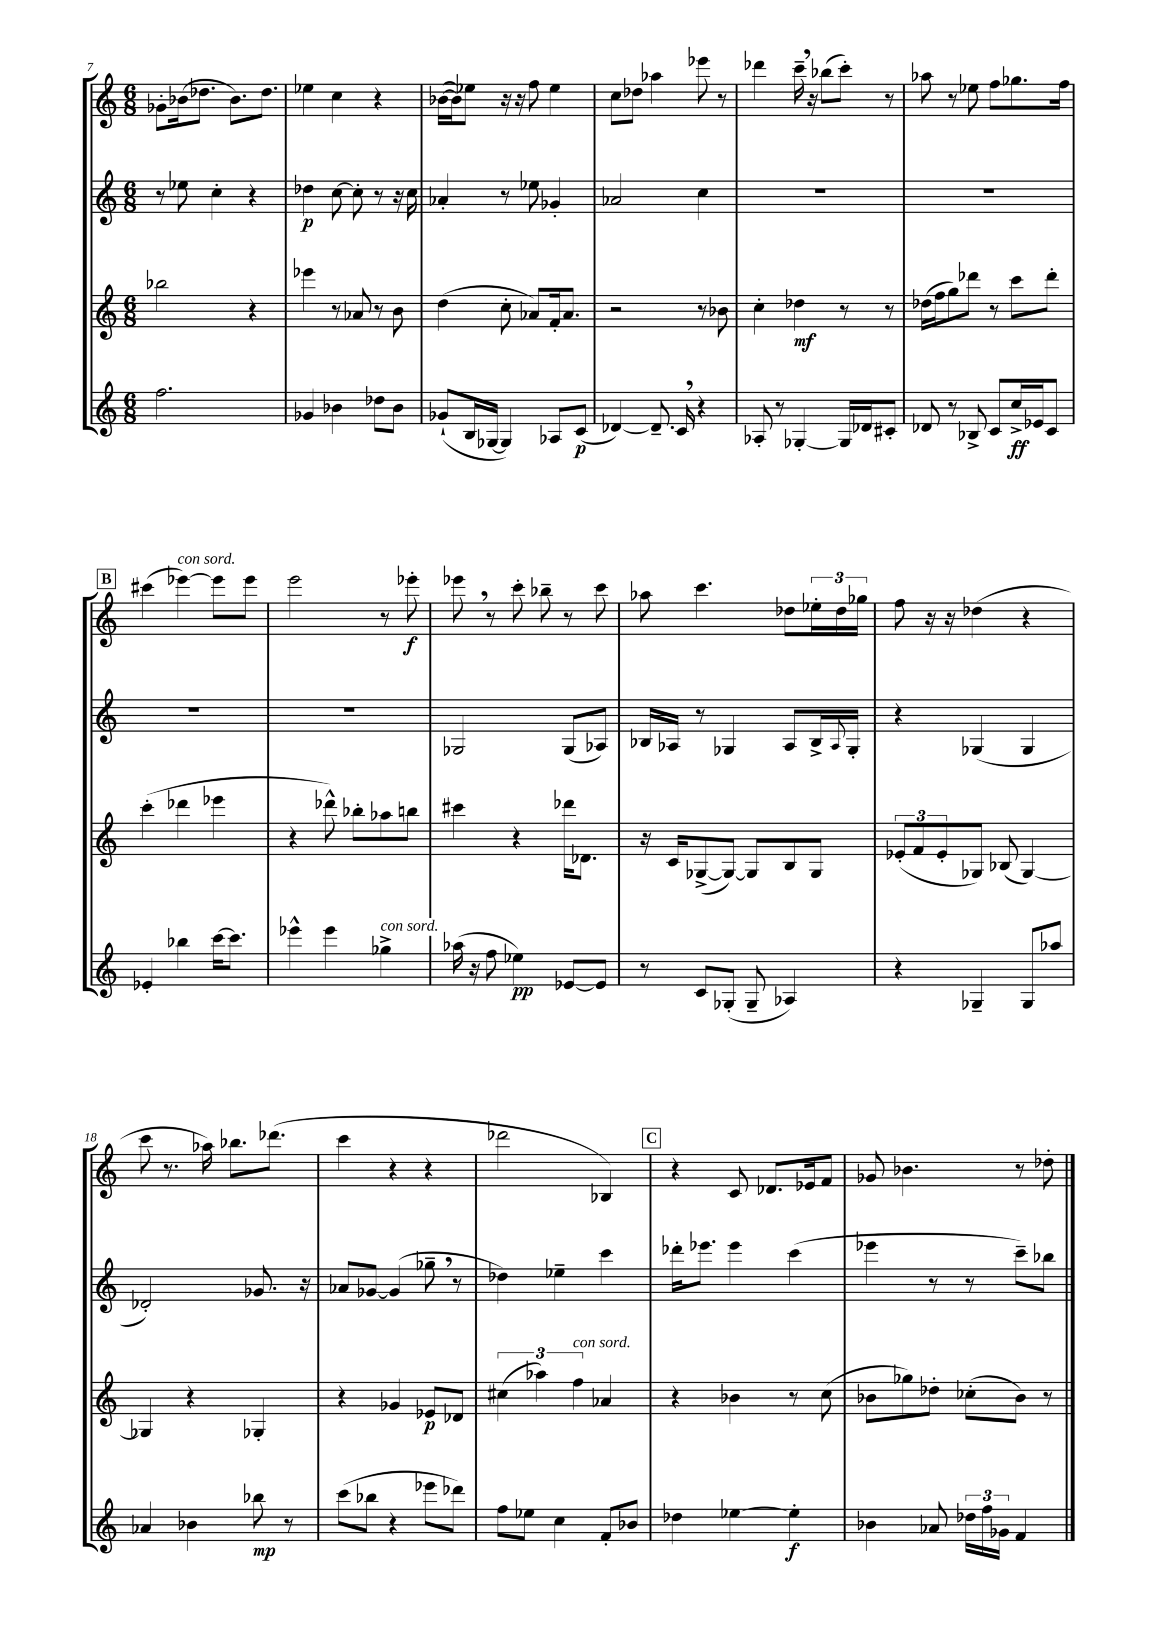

**kern	**kern	**kern	**kern
*staff4	*staff3	*staff2	*staff1
*clefG2	*clefG2	*clefG2	*clefG2
*k[]	*k[]	*k[]	*k[]
*M6/8	*M6/8	*M6/8	*M6/8
2.ff	2bb-	8r	8g-'
.	.	8ee-	(16b-
.	.	.	8.dd-
.	.	4cc'	.
.	.	.	8.b-)
.	4r	4r	.
.	.	.	8.dd-
=	=	=	=
4g-	4eee-	4dd-	4ee-
4b-	8r	[8cc	4cc
.	8a-	8cc']	.
8dd-	8r	8r	4r
8b-	8b	16r	.
.	.	16cc	.
=	=	=	=
(8g-`	(4dd	4a-'	([16b-
.	.	.	16b-])
16B	.	.	8ee-
[16G-	.	.	.
4G-])	8cc'	8r	16r
.	.	.	16r
.	8a-)	8ee-	8ff
8A-	16f'	4g-'	4ee-
.	8.a-	.	.
(8c	.	.	.
=	=	=	=
[4d-)	2r	2a-	8cc
.	.	.	8dd-
8.d-~]	.	.	4aa-
16c	.	.	.
4r	8r	4cc	8eee-
.	8b-	.	8r
=	=	=	=
8A-'	4cc'	2.r	4ddd-
8r	.	.	.
[4G-'	4dd-	.	16ccc~
.	.	.	16r
.	.	.	(8bb-
16G-]	8r	.	8ccc')
16d-	.	.	.
8c#'	8r	.	8r
=	=	=	=
8d-	(16dd-	2.r	8aa-
.	16ff	.	.
8r	8gg)	.	8r
8B-^	8ddd-	.	8ee-
8c	8r	.	8ff
16cc^	8ccc	.	8.gg-
16e-	.	.	.
8c	8ddd-'	.	.
.	.	.	16ff
=	=	=	=
4e-'	(4ccc'	2.r	(4ccc#
4bb-	4ddd-	.	[4eee-)
[16ccc	4eee-	.	8eee-]
8.ccc]	.	.	.
.	.	.	8eee-
=	=	=	=
4eee-^^	4r	2.r	2eee
4eee-	8ddd-^^)	.	.
.	8bb-'	.	.
4gg-^	8aa-	.	8r
.	8bb	.	8eee-'
=	=	=	=
(16aa-	4ccc#	2G-	8eee-
16r	.	.	.
8ff	.	.	8r
4ee-)	4r	.	8ccc'
.	.	.	8bb-~
[8e-	16ddd-	(8G-	8r
.	8.d-	.	.
8e-]	.	8A-)	8ccc
=	=	=	=
8r	16r	16B-	8aa-
.	16c	16A-	.
8c	([8G-^	8r	4.ccc
(8G-'	8G-_)	4G-	.
8G-~	8G-]	.	.
4A-)	8B	8A-	8dd-
.	8G-	16B-^	24ee-'
.	.	.	24dd-
.	.	8qqA-	.
.	.	16G-'	.
.	.	.	24gg-
=	=	=	=
4r	(12e-'	4r	8ff
.	12f	.	.
.	.	.	16r
.	12e-'	.	.
.	.	.	16r
4G-~	8G-)	(4G-	(4dd-
.	(8B-	.	.
8G-	[4G-)	4G-	4r
8aa-	.	.	.
=	=	=	=
4a-	4G-]	2d-')	8ccc
.	.	.	8.r
4b-	4r	.	.
.	.	.	16aa-)
.	.	.	8.bb-
8bb-	4G-'	8.g-	.
.	.	.	(8.ddd-
8r	.	.	.
.	.	16r	.
=	=	=	=
(8ccc	4r	8a-	4ccc
8bb-	.	[8g-	.
4r	4g-	(4g-]	4r
8eee-	8e-	8gg-~	4r
8ddd-)	8d-	8r	.
=	=	=	=
8ff	(6cc#	4dd-)	2ddd-
8ee-	.	.	.
.	6aa-)	.	.
4cc	.	4ee-~	.
.	6ff	.	.
8f'	4a-	4ccc	4B-)
8b-	.	.	.
=	=	=	=
4dd-	4r	16ddd-'	4r
.	.	8.eee-	.
[4ee-	4b-	4eee-	8c
.	.	.	8.d-
4ee-']	8r	(4ccc	.
.	.	.	16e-
.	(8cc	.	8f
=	=	=	=
4b-	8b-	4eee-	8g-
.	8gg-)	.	4.b-
8a-	8dd-'	8r	.
24dd-	(8cc-'	8r	.
24ff	.	.	.
24g-	.	.	.
4f	8b-)	8ccc~)	8r
.	8r	8bb-	8dd-'
==	==	==	==
*-	*-	*-	*-
